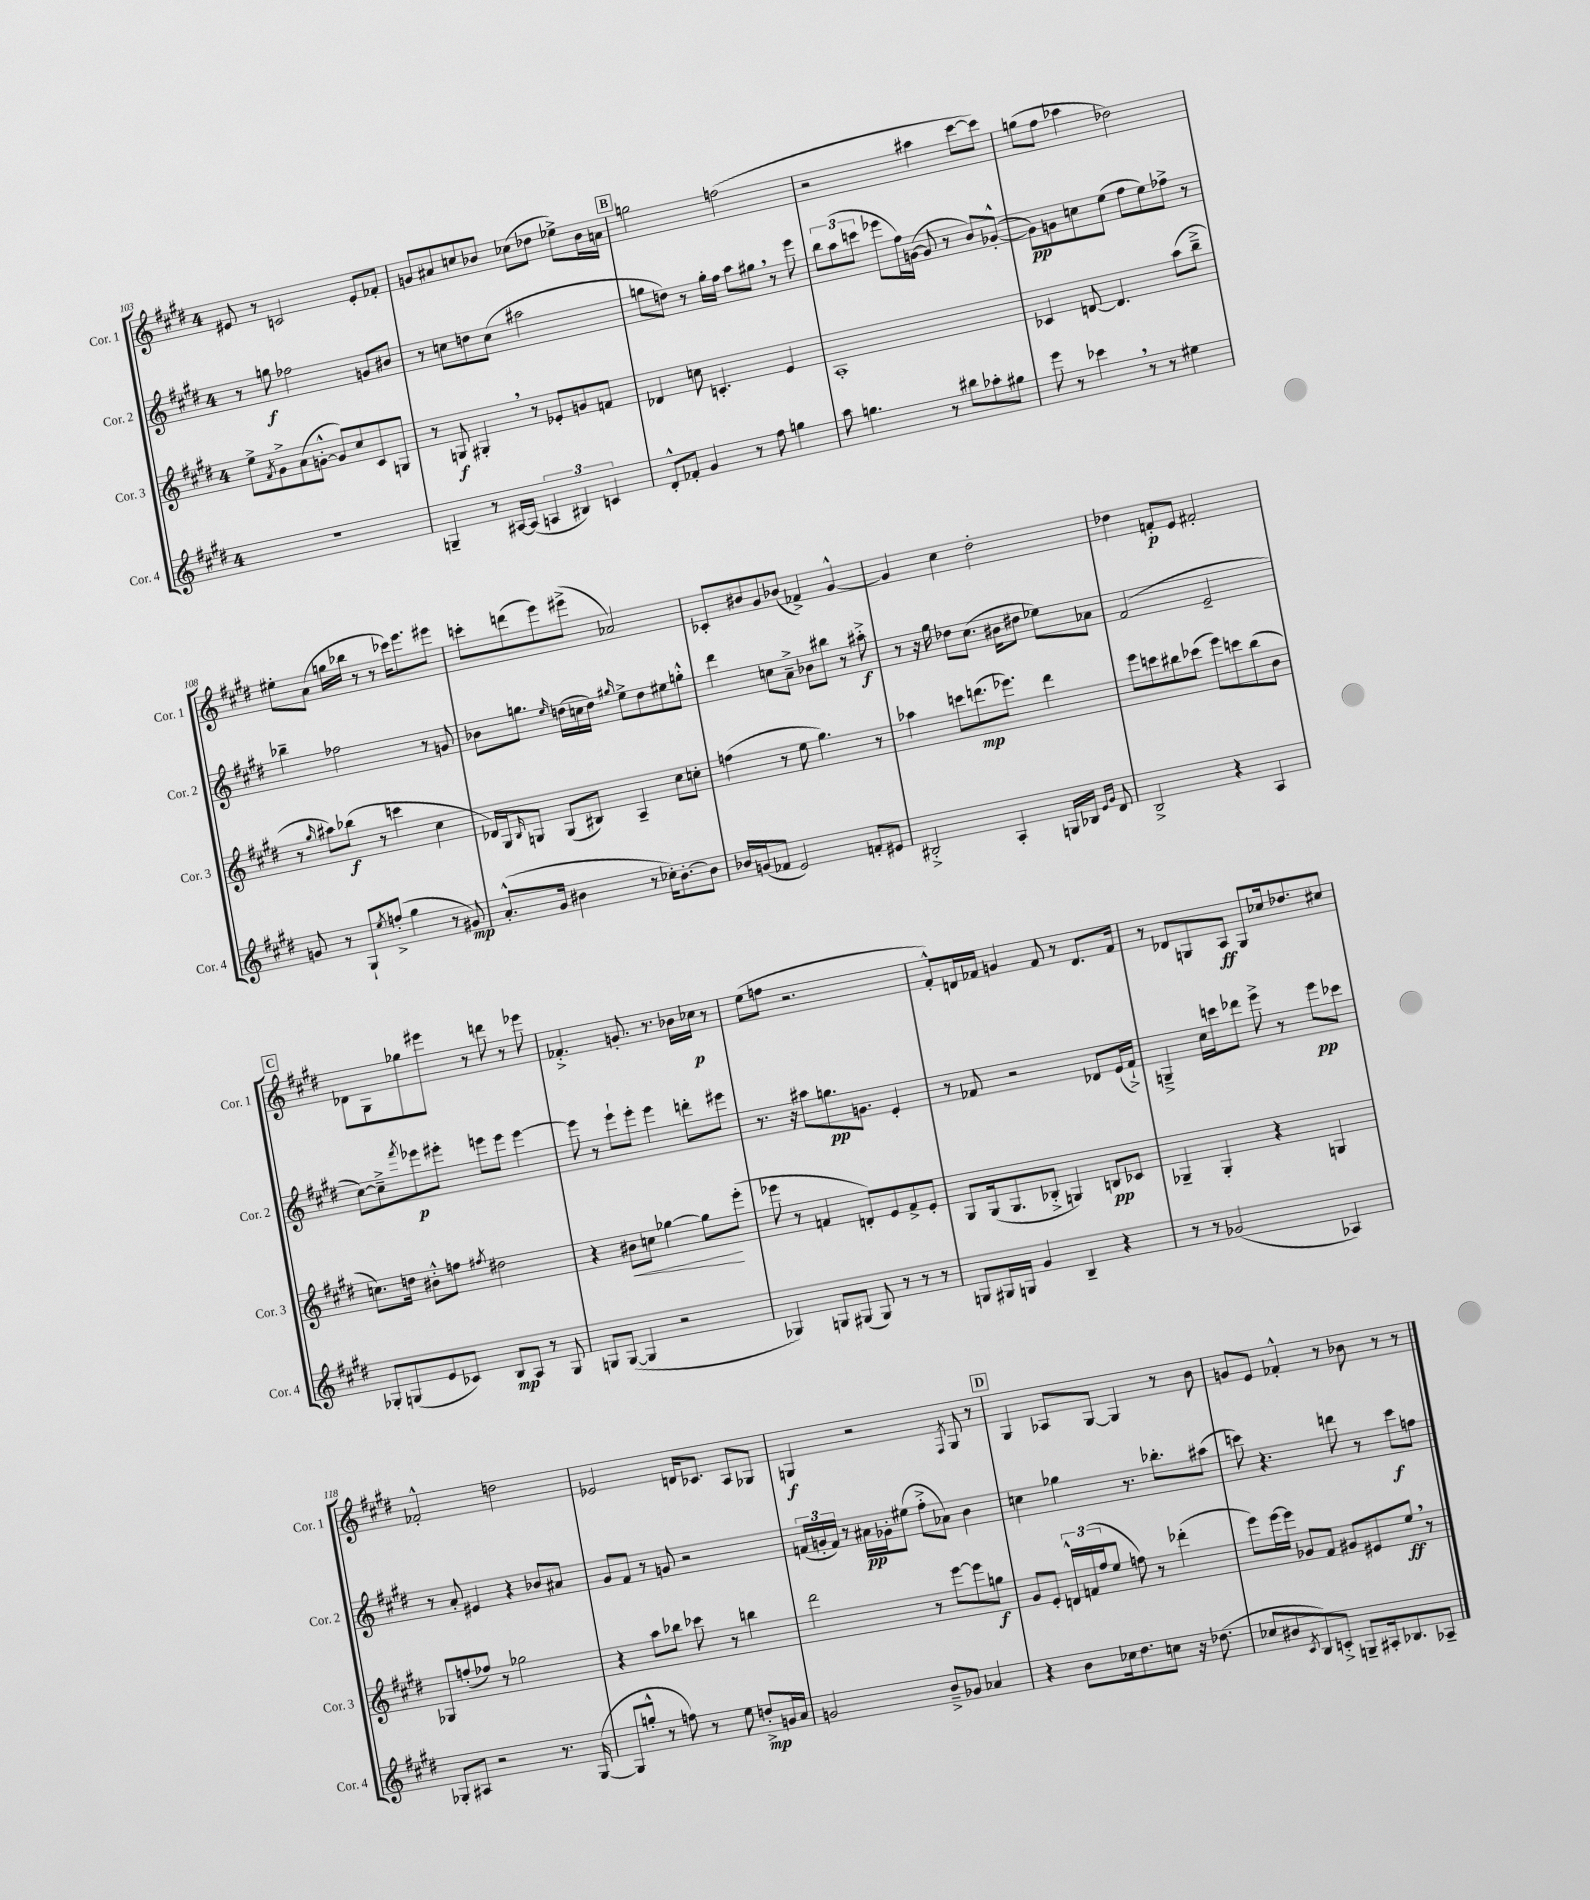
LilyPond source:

<<
\new StaffGroup <<
\new Staff = "s0" \with { instrumentName = "Cor. 1" shortInstrumentName = "Cor. 1" } {
    \clef treble \key e \major \once \override Staff.TimeSignature.style = #'single-digit \time 4/4
    eis'8 r8 c'2 eis'8-. fes'8-. |
    g'8 ais'8 c''8 bes'8 ces''8( des''8 ees''8->) bes'16 a'16 |
    \mark \markup { \box "B" } g''2 f''2( |
    r2 ais''4 cis'''8~ cis'''8) |
    g''8( fis''8 aes''4 des''2) |
    eis''8-. a'8( g''16 bes''16 r8 r8 ces'''16) e'''8. eis'''8 |
    c'''8-. d'''8( e'''8) eis'''8->( aes'2) |
    ces'8-. bis'8 gis'8 bes'8( fes'4->) gis'4~-^ |
    gis'4 cis''4 dis''2-. |
    des''4 f'8-.\p e'8 fis'2-. |
    \mark \markup { \box "C" } des'8 gis8 ges''8 eis'''8 r8 d'''8 r8 ees'''8 |
    fes'4.-.-> g'8.-. r8. bes'16 ces''16\p r8 |
    e''8( f''8 r2. |
    fis'8-.-^) d'16 fes'16 g'4 fes'8 r8 d'8. fes'16 |
    r8 des'8 g8 a8\ff g8 ces''16 des''8. cis''8 |
    fes'2-.-^ d''2 |
    ees'2 d'16 ces'8. a8 ges8 |
    g4\f r2 \acciaccatura { fis8 } g8 r8 |
    \mark \markup { \box "D" } gis4 aes8 gis8~ gis4 r8 b'8 |
    g'8 e'8 fes'4-.-^ r8 bes'8 r8 r8 \bar "|." |
}
\new Staff = "s1" \with { instrumentName = "Cor. 2" shortInstrumentName = "Cor. 2" } {
    \clef treble \key e \major \once \override Staff.TimeSignature.style = #'single-digit \time 4/4
    r8 g''8\f fes''2 g'8 bis'8 |
    r8 c''8 d''8 c''8( ais''2 |
    \mark \markup { \box "B" } g''8 d''8) r8 g''16-. fis''16 a''8 gis''8 \breathe r8 e'''8 |
    \tuplet 3/2 { b''8 a''8( c'''8 } ees'''8 fis''16) g'16~( g'8 r8 b'8) ges'8~-.-^( |
    ges'8\pp) g'8 c''8 e''8( fis''8 e''8) fes''8-> r8 |
    bes''4-- fes''2 r8 g'8 |
    bes'8 g''8. \grace { e''16 } d''16( c''16 d''16) \grace { gis''16 } e''8-> d''8 eis''8 g''8-.-^ |
    dis'''4 c''8 a'8---> bes'8 bis''8 r8 ais''8-.->\f |
    r8 r16 gis''16 des''8 cis''8.( bis'16 dis''8 ees''8) aes'8 |
    fis'2( e'2-- |
    \mark \markup { \box "C" } cis''8~) cis''8---> \acciaccatura { fis'''8 } ees'''8\p eis'''8-. e'''8 e'''8 e'''4~ |
    e'''8 r8 e'''8-! e'''8-. e'''4 d'''8-. eis'''8 |
    r8. r16 ais''8 g''8.\pp g'8. e'4-. |
    r8 fes'8 r2 des'8 e'16( fes'16-!->) |
    g4---> cis''16 c'''16 des'''8 e'''8-> r8 e'''8\pp ces'''8 |
    r8 a'8-. eis'4 r4 bes'8 ais'8 |
    gis'8 fis'8 r8 g'8 r2 |
    \tuplet 3/2 { f'16( g'16-. f'16) } r8 ais'16\pp ges'16-. eis''8( fis''8-.-> aes'8) b'4 |
    \mark \markup { \box "D" } c''4 ges''4 r8. bes''8.-. ais''8( |
    c'''8) r4. d'''8 r8 c'''8\f f''8 \bar "|." |
}
\new Staff = "s2" \with { instrumentName = "Cor. 3" shortInstrumentName = "Cor. 3" } {
    \clef treble \key e \major \once \override Staff.TimeSignature.style = #'single-digit \time 4/4
    e''8-> \acciaccatura { fis'8 } gis'8-> a'8( g'8~-.-^ g'8) cis''8 cis'8 g8 |
    r8 g8\f gis4-. \breathe r8 ees'8-. g'8 f'8 |
    \mark \markup { \box "B" } des'4 c''8 c'4.-. e'4 |
    a1-. |
    ces'4 d'8~ d'4. a''8( b''8---> |
    r8 \grace { gis''16 } ais''8) bes''8\f( r8 c'''4 cis''4 |
    des'16) gis16 \grace { b16 } g8 g8( bis8) a4-- cis''8 c''8-. |
    f''4( r8 e''8 gis''4.) r8 |
    aes''4 c'''8 d'''8.\mp( ees'''8.) d'''4 |
    e'''8 c'''8 bis''8 ces'''8( e'''8) c'''8 bis''8( b'8 |
    \mark \markup { \box "C" } c''8.) d''16 bis'8-.-^ f''8 \acciaccatura { fis''8 } dis''2 |
    r4 bis'8\< c''8 ges''4~ ges''8\! e'''8-.( |
    ees'''8 r8 f'4 d'8-.) e'8 f'8-> e'8-. |
    gis8 gis16( gis8. bes8-.-> g4) b8\pp ces'8 |
    ges4-- ges4-. r4 g4 |
    ges8 f''8-.( fes''8) r8 ges''2 |
    r4 a''8 bes''8 ces'''8 r8 b''4 |
    dis'''2 r8 e'''8~ e'''8 g''8\f |
    \mark \markup { \box "D" } gis'8 e'8-. \tuplet 3/2 { d'16-^ f'16( fis''16 } e''8 f''8) r8 des'''4-.( |
    e'''8) e'''16~ e'''16 ges'8 fis'8 gis'8 eis'8 e''8\ff \breathe r8 \bar "|." |
}
\new Staff = "s3" \with { instrumentName = "Cor. 4" shortInstrumentName = "Cor. 4" } {
    \clef treble \key e \major \once \override Staff.TimeSignature.style = #'single-digit \time 4/4
    R1 |
    g4-- r8 ais16~ ais16( \tuplet 3/2 { a4 bis4) c'4 } |
    \mark \markup { \box "B" } dis'8-.-^ fes'8-. gis'4 r8 fis''8 g''4 |
    a''8 g''4. r8 bis''8 aes''8-. gis''8 |
    e'''8 r8 ces'''4 \breathe r8 r8 eis''4 |
    g'8 r8 gis8-! \acciaccatura { e''8 } f''8-.->( gis''4 r8 gis'8\mp) |
    a'8.-.-^( gis'16 bis'4 r8 ces''16-.) bis'8.~-. bis'8 |
    bes'16 g'16( fes'8 e'2) f'8-. eis'8 |
    bis2-.-> a4-. g16 bes16 \grace { e'16 gis'16 } dis'8 |
    b2-> r4 a4 |
    \mark \markup { \box "C" } ges8-. g8( e'8 ces'8) b8\mp a8 r8 g8 |
    g8 g8~( g4 r2 |
    ges4) g8 gis8( gis8) r8 r8 r8 |
    g8 gis16 g16 gis'4 b4-- r4 |
    r8 r8 ges'2( aes4) |
    ges8-. ais8 r2 r8. ges16~( |
    ges8 g''8-.-^ r8 f''8) r8 e''8 d''8-.->\mp g'16 a'16 |
    g'2 b'8---> ges'8 aes'4 |
    \mark \markup { \box "D" } r4 b'8 ces''16 dis''8. c''8 r16 des''8.( |
    ces''8 bis'8 \acciaccatura { cis'8 } b8) c'8-.-> g8-- ais16-. bes8. aes8-- \bar "|." |
}
>>
>>
\layout { \context { \Score currentBarNumber = #103 } }
